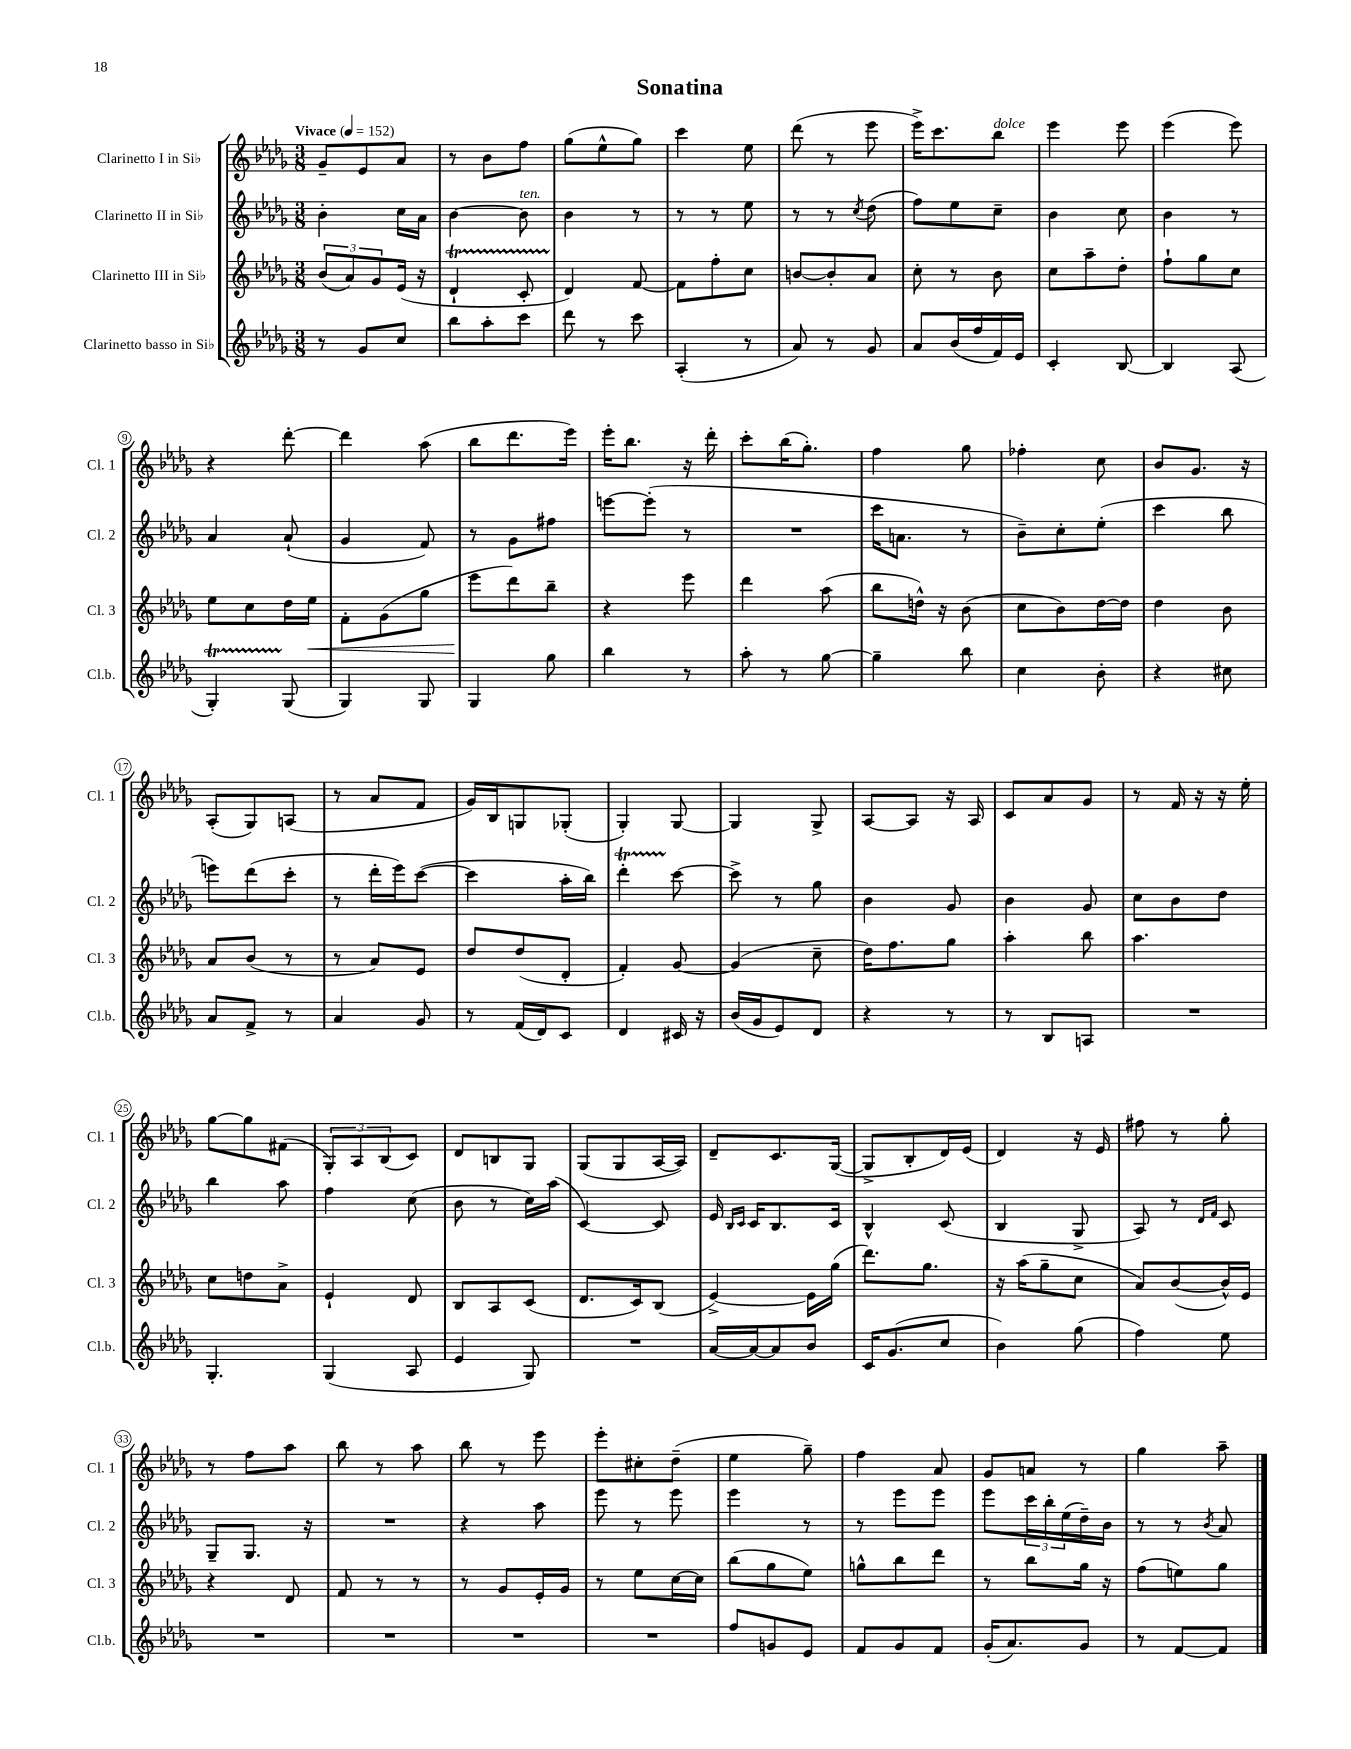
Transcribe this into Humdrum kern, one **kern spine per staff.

**kern	**kern	**kern	**kern
*staff4	*staff3	*staff2	*staff1
*clefG2	*clefG2	*clefG2	*clefG2
*k[b-e-a-d-g-]	*k[b-e-a-d-g-]	*k[b-e-a-d-g-]	*k[b-e-a-d-g-]
*M3/8	*M3/8	*M3/8	*M3/8
*MM152	*MM152	*MM152	*MM152
8r	(12b-	4b-'	8g-~
.	12a-)	.	.
8g-	.	.	8e-
.	12g-	.	.
8cc	(16e-	16cc	8a-
.	16r	16a-	.
=	=	=	=
8bb-	4d-`	[4b-	8r
8aa-'	.	.	8b-
8ccc	8c'	8b-]	8ff
=	=	=	=
8ddd-	4d-)	4b-	(8gg-
8r	.	.	8ee-^^
8ccc	[8f	8r	8gg-)
=	=	=	=
(4A-'	8f]	8r	4ccc
.	8ff'	8r	.
8r	8cc	8ee-	8ee-
=	=	=	=
8a-)	[8b	8r	(8ddd-
8r	8b']	8r	8r
.	.	8qcc	.
8g-	8a-	(8dd-	8eee-
=	=	=	=
8a-	8cc'	8ff)	16eee-^)
.	.	.	8.ccc
(16b-	8r	8ee-	.
16ff	.	.	.
16f)	8b-	8cc~	8bb-
16e-	.	.	.
=	=	=	=
4c'	8cc	4b-	4eee-
.	8aa-~	.	.
[8B-	8dd-'	8cc	8eee-
=	=	=	=
4B-]	8ff`	4b-	(4eee-
.	8gg-	.	.
(8A-	8cc	8r	8eee-)
=	=	=	=
4G-')	8ee-	4a-	4r
.	8cc	.	.
(8G-	16dd-	(8a-`	[8ddd-'
.	16ee-	.	.
=	=	=	=
4G-)	8f'	4g-	4ddd-]
.	(8g-	.	.
8G-	8gg-	8f)	(8aa-
=	=	=	=
4G-	8eee-	8r	8bb-
.	8ddd-)	8g-	8.ddd-
8gg-	8bb-~	8ff#	.
.	.	.	16eee-)
=	=	=	=
4bb-	4r	[8eee	16eee-'
.	.	.	8.bb-
.	.	(8eee']	.
8r	8eee-	8r	16r
.	.	.	16ddd-'
=	=	=	=
8aa-'	4ddd-	4.r	8ccc'
8r	.	.	(16bb-
.	.	.	8.gg-')
[8gg-	(8aa-	.	.
=	=	=	=
4gg-~]	8bb-	16ccc	4ff
.	.	8.a	.
.	16dd^^)	.	.
.	16r	.	.
8bb-	(8b-	8r	8gg-
=	=	=	=
4cc	8cc	8b-~)	4ff-'
.	8b-)	8cc'	.
8b-'	[16dd-	(8ee-'	8cc
.	16dd-]	.	.
=	=	=	=
4r	4dd-	4ccc	8b-
.	.	.	8.g-
8cc#	8b-	8bb-	.
.	.	.	16r
=	=	=	=
8a-	8a-	8eee)	(8A-'
8f^	(8b-	(8ddd-	8G-)
8r	8r	8ccc'	(8A
=	=	=	=
4a-	8r	8r	8r
.	8a-)	16ddd-'	8a-
.	.	16eee-)	.
8g-	8e-	([8ccc	8f
=	=	=	=
8r	8dd-	4ccc]	16g-)
.	.	.	16B-
(16f	(8dd-	.	8G
16d-)	.	.	.
8c	8d-'	16aa-'	(8G-'
.	.	16bb-)	.
=	=	=	=
4d-	4f')	4ddd-'	4G-')
16c#	[8g-	[8ccc	[8G-
16r	.	.	.
=	=	=	=
(16b-	(4g-]	8ccc^]	4G-]
16g-	.	.	.
8e-)	.	8r	.
8d-	8cc~	8gg-	8G-^
=	=	=	=
4r	16dd-)	4b-	[8A-
.	8.ff	.	.
.	.	.	8A-]
8r	8gg-	8g-	16r
.	.	.	16A-
=	=	=	=
8r	4aa-'	4b-	8c
8B-	.	.	8a-
8A	8bb-	8g-	8g-
=	=	=	=
4.r	4.aa-	8cc	8r
.	.	8b-	16f
.	.	.	16r
.	.	8dd-	16r
.	.	.	16ee-'
=	=	=	=
4.G-'	8cc	4bb-	[8gg-
.	8dd	.	8gg-]
.	8a-^	8aa-	(8f#
=	=	=	=
(4G-	4e-`	4ff	12G-')
.	.	.	12A-
.	.	.	(12B-
8A-	8d-	(8cc	8c)
=	=	=	=
4e-	8B-	8b-	8d-
.	8A-	8r	8B
8G-)	(8c	16cc)	8G-
.	.	(16aa-	.
=	=	=	=
4.r	8.d-	[4c)	(8G-
.	.	.	8G-
.	16c)	.	.
.	(8B-	8c]	[16A-
.	.	.	16A-])
=	=	=	=
[16a-	[4e-^)	16e-	8d-~
.	.	16qqB-	.
.	.	16qqc	.
16a-_	.	16c	.
8a-]	.	8.B-	8.c
8b-	16e-]	.	.
.	(16gg-	16c	([16G-
=	=	=	=
16c	8.ddd-)	4B-^^	8G-^]
(8.g-	.	.	.
.	.	.	8B-'
.	8.gg-	.	.
8cc	.	(8c	16d-)
.	.	.	(16e-
=	=	=	=
4b-)	16r	4B-	4d-)
.	(16aa-	.	.
.	8gg-~	.	.
(8gg-	8cc	8G-^	16r
.	.	.	16e-
=	=	=	=
4ff)	8a-)	8A-)	8ff#
.	([8b-	8r	8r
.	.	16qqd-	.
.	.	16qqf	.
8ee-	16b-^^])	8c	8gg-'
.	16e-	.	.
=	=	=	=
4.r	4r	8G-~	8r
.	.	8.G-	8ff
.	8d-	.	8aa-
.	.	16r	.
=	=	=	=
4.r	8f	4.r	8bb-
.	8r	.	8r
.	8r	.	8aa-
=	=	=	=
4.r	8r	4r	8bb-
.	8g-	.	8r
.	16e-'	8aa-	8eee-
.	16g-	.	.
=	=	=	=
4.r	8r	8eee-	8eee-'
.	8ee-	8r	8cc#'
.	[16cc	8eee-	(8dd-~
.	16cc]	.	.
=	=	=	=
8ff	(8bb-	4eee-	4ee-
8g	8gg-	.	.
8e-	8ee-)	8r	8gg-~)
=	=	=	=
8f	8gg^^	8r	4ff
8g-	8bb-	8eee-	.
8f	8ddd-	8eee-	8a-
=	=	=	=
(16g-'	8r	8eee-	8g-
8.a-)	.	.	.
.	8bb-	24ccc	8a
.	.	24bb-'	.
.	.	(24ee-	.
8g-	16gg-	16dd-~)	8r
.	16r	16b-	.
=	=	=	=
8r	(8ff	8r	4gg-
[8f	8ee)	8r	.
.	.	8qb-	.
8f]	8gg-	8a-	8aa-~
==	==	==	==
*-	*-	*-	*-
